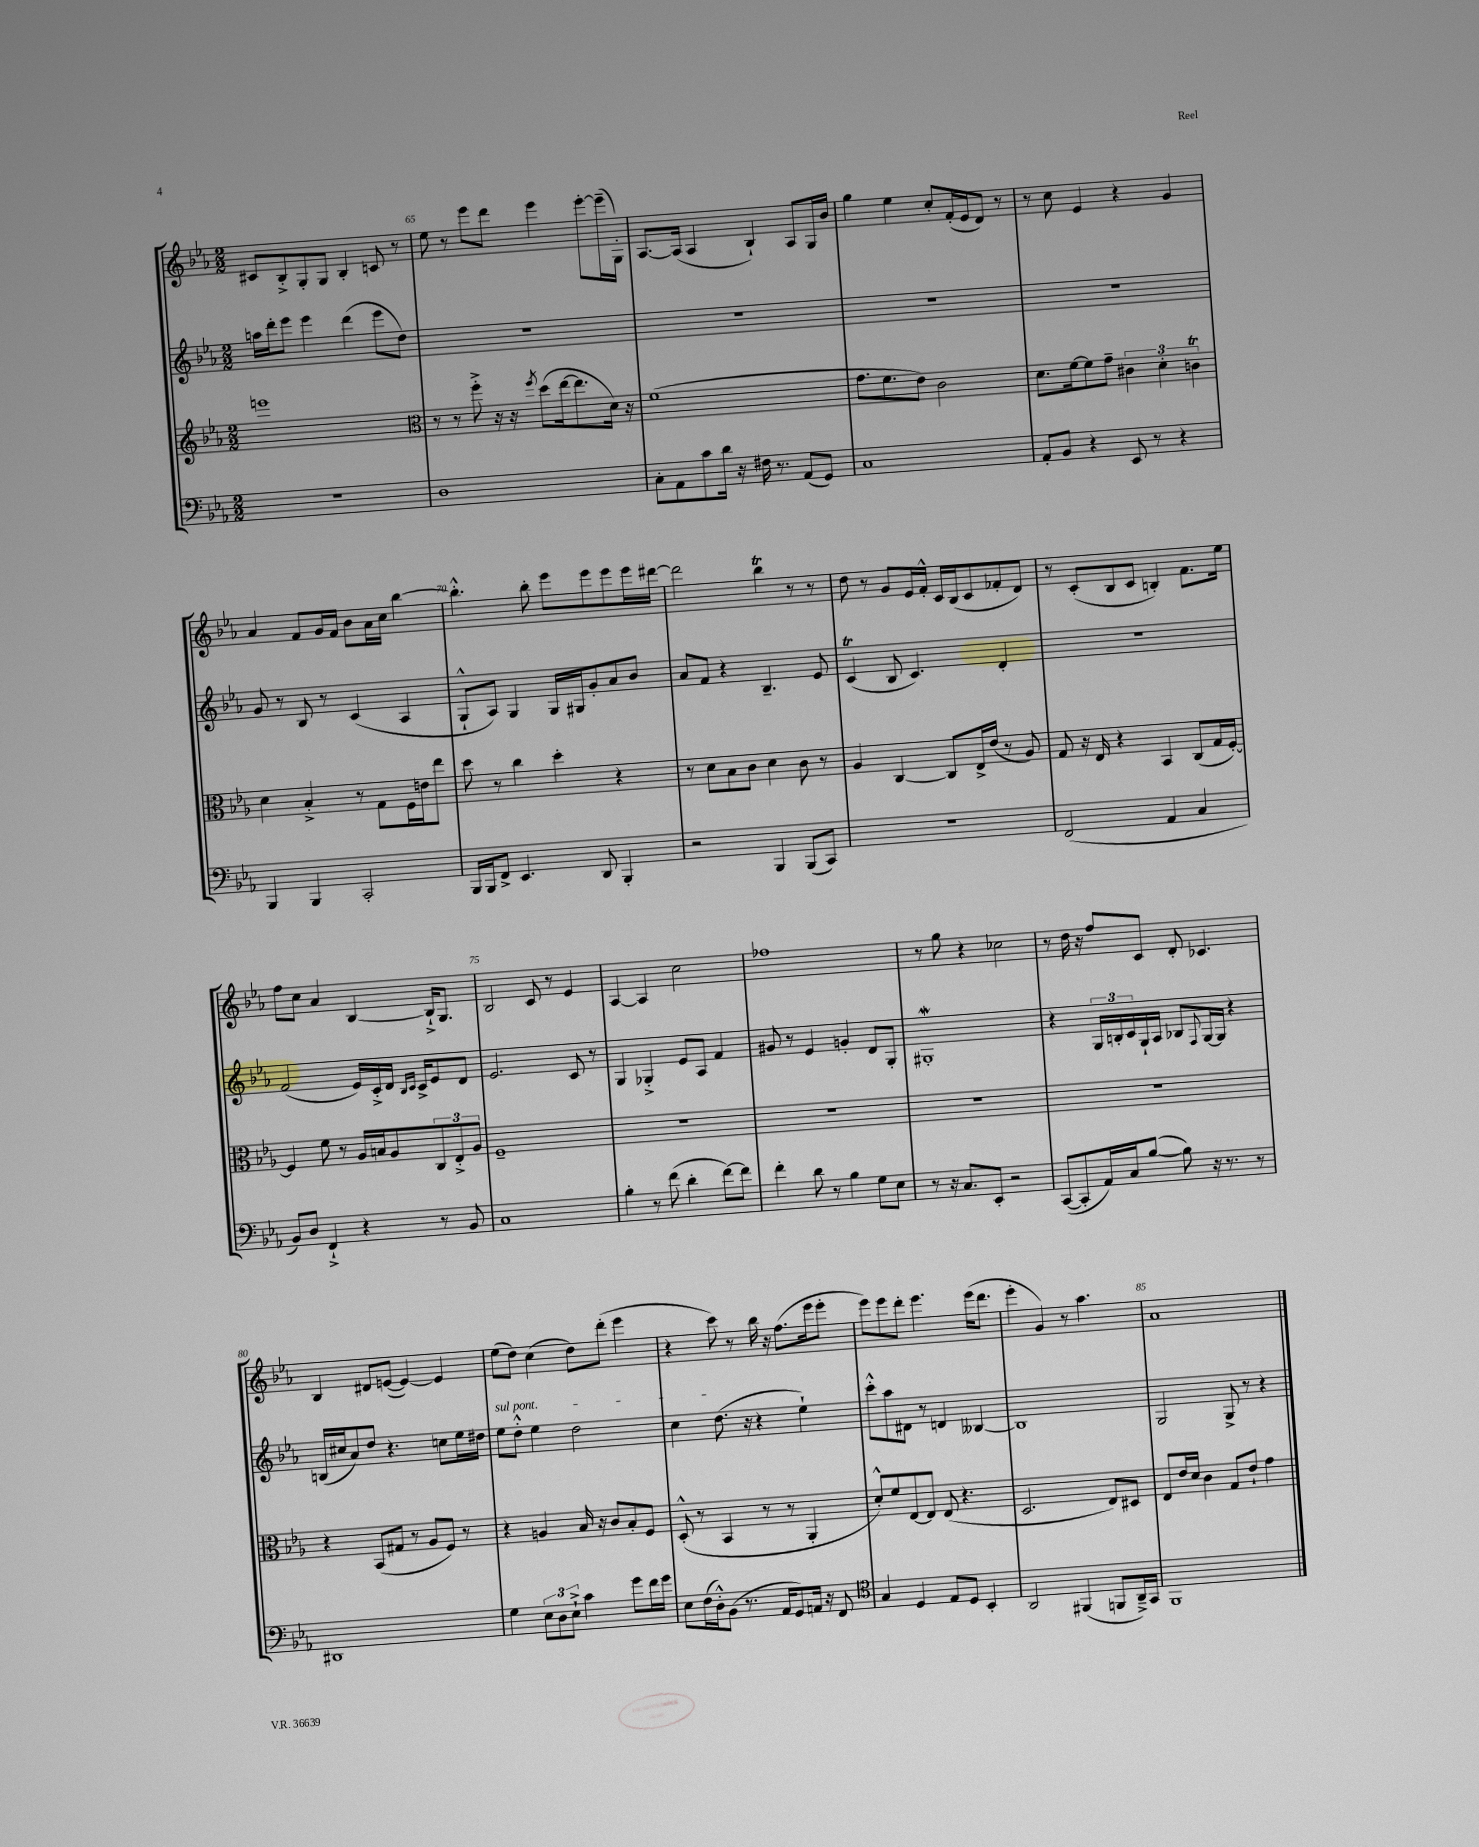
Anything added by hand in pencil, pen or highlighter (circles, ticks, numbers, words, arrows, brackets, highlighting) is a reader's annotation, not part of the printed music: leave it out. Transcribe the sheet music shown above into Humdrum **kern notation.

**kern	**kern	**kern	**kern
*part4	*part3	*part2	*part1
*staff4	*staff3	*staff2	*staff1
*clefF4	*clefG2	*clefG2	*clefG2
*k[b-e-a-]	*k[b-e-a-]	*k[b-e-a-]	*k[b-e-a-]
*M2/2	*M2/2	*M2/2	*M2/2
=64	=64	=64	=64
1r	1eeen	16aan\LL	8c#X/L
.	.	16ddd'\J	.
.	.	8eee-\J	8B-'^/
.	.	4eee-\	8G'/
.	.	.	8G/J
.	.	(4ddd\	4B-'/
.	.	8eee-\L	8cn/
.	.	8dd\J)	8r
=65	=65	=65	=65
*	*clefC3	*	*
1D	8r	1r	8ee-\
.	8r	.	8r
.	8ff'^\	.	8eee-\L
.	16r	.	8ddd\J
.	16r	.	.
.	8qff/	.	.
.	(8dd\L	.	4eee-\
.	[16ee-\k	.	.
.	8.ee-\]	.	.
.	.	.	[8eee-'\L
.	16d\Jk)	.	(16eee-~\L]
.	16r	.	16G'\JJ)
=66	=66	=66	=66
8C'\L	(1f	1r	[8.A-/L
8AA-\	.	.	.
.	.	.	(16A-/Jk]
8c\	.	.	4A-/
16d\Jk	.	.	.
16r	.	.	.
16F#X\	.	.	4B-`/)
8.r	.	.	.
(8AA-/L	.	.	8A-/L
8GG/J)	.	.	16G/L
.	.	.	16b-/JJ
=67	=67	=67	=67
1C	8.g\L	1r	4gg\
.	8.f\	.	.
.	.	.	4ee-\
.	8e-\J)	.	.
.	2c\	.	8cc'/L
.	.	.	(16f'/L
.	.	.	16e-/J
.	.	.	8d/J)
.	.	.	8r
=68	=68	=68	=68
8AA-'/L	8.d\L	1r	8r
8BB-/J	.	.	8cc\
.	[16f\k	.	.
4r	8f\]	.	4e-/
.	8g~\J	.	.
8EE-/	6c#X\	.	4r
8r	.	.	.
.	6d'\	.	.
4r	.	.	4g/
.	6cnT\	.	.
!!LO:LB:g=z
=69	=69	=69	=69
4BBB-/	4d\	8g/	4a-/
.	.	8r	.
4BBB-/	4B-'^/	8B-/	8f/L
.	.	8r	16g/L
.	.	.	16f/JJ
2CC'/	8r	(4c/	8b-\L
.	8G\L	.	16a-\L
.	.	.	16cc\JJ
.	16F\L	4A-/	[4bb-\
.	16en\J	.	.
.	8ee-\J	.	.
=70	=70	=70	=70
16BBB-/LL	8dd\	8G`^^/L	4.bb-'^^\]
16BBB-/J	.	.	.
8FF^/J	8r	8A-/J)	.
4.EE-/	4cc\	4G/	.
.	.	.	8bb-'\
.	4dd'\	16G/LL	8eee-\L
.	.	16G#X/J	.
8DD/	.	8g'/	8eee-\
4BBB-'/	4r	8a-/	8eee-\
.	.	8b-/J	16eee-\L
.	.	.	[16ddd#X\JJ
=71	=71	=71	=71
2r	8r	8a-/L	2ddd#\]
.	8d\L	8f/J	.
.	8B-\	4r	.
.	8c\J	.	.
4BBB-/	4d\	4.B-~/	4bb-T\
(8BBB-/L	8c\	.	8r
8CC/J)	8r	8e-/	8r
=72	=72	=72	=72
1r	4A-/	(4cT/	8dd\
.	.	.	8r
.	[4C/	8B-/	8g/L
.	.	4.c/)	16e-/L
.	.	.	16f'^^/JJ
.	8C/L]	.	16c/LL
.	.	.	(16B-/J
.	16E-^/L	.	8c/
.	(16e-/JJ	.	.
.	8r	4d'/	8f-X'/
.	8A-/)	.	8d/J)
=73	=73	=73	=73
(2FF/	8G/	1r	8r
.	16r	.	(8c'/L
.	16E-/	.	.
.	4r	.	8B-/
.	.	.	8c/J
4AA-/	4BB-/	.	4Bn'/)
4C/	(8C/L	.	8.f\L
.	16G/L	.	.
.	[16F'/JJ)	.	16ee-\Jk
!!LO:LB:g=z
=74	=74	=74	=74
8BB-/L)	4F/]	(2f/	8ff\L
8D/J	.	.	8cc\J
4FF`^/	8f\	.	4a-/
.	8r	.	.
4r	16A-/LL	16e-/LL)	[4B-/
.	16Bn/J	16c'^/	.
.	8A-/	16d/JJ	.
.	.	16qqB-/LL	.
.	.	16qqc/JJ	.
.	.	16c^/KL	.
8r	12C/	8e-/	16B-`^/KL]
.	.	.	8.G/J
.	12E-'^/	.	.
8BB-/	.	8d/J	.
.	12A-/J	.	.
=75	=75	=75	=75
1C	1F~	2.e-/	2B-/
.	.	.	8c/
.	.	.	8r
.	.	8c/	4e-/
.	.	8r	.
=76	=76	=76	=76
4B-'\	1r	4G/	[4A-/
8r	.	4G-X'^/	4A-/]
(8f\	.	.	.
4d'\	.	8e-/L	2cc\
.	.	8A-/J	.
[8f\L)	.	4f/	.
8f\J]	.	.	.
=77	=77	=77	=77
4f'\	1r	8g#X/	1ff-X
.	.	8r	.
8d\	.	4e-/	.
8r	.	.	.
4B-\	.	4gn'/	.
8G\L	.	8d/L	.
8E-\J	.	8G'/J	.
=78	=78	=78	=78
8r	1r	1G#XW'	8r
16r	.	.	8gg\
8.C/L	.	.	.
.	.	.	4r
8EE-'/J	.	.	.
2r	.	.	2cc-X\
=79	=79	=79	=79
([8CC/L	1r	4r	8r
8CC'/]	.	.	16dd\
.	.	.	16r
16AA-/L)	.	24G/LL	8ff/L
.	.	24Bn'/	.
16C/J	.	.	.
.	.	24c/	.
([8B-/J	.	16G`/	8c/J
.	.	16A-/JJ	.
8B-\])	.	8B-X/L	8d'/
.	.	8qqF/	.
16r	.	[16G/L	4.c-X/
8.r	.	16G/JJ]	.
.	.	4r	.
8r	.	.	.
!!LO:LB:g=z
=80	=80	=80	=80
1DD#X	4r	(16Bn/LL	4B-/
.	.	16cc#X/J	.
.	.	8a-/)	.
.	(8BB-/L	8dd/J	8d#X/L
.	8G#X/J	4.r	([8en/J
.	8r	.	4e/_)
.	8A-/L	.	.
.	8F/J)	8ccn\L	4e/]
.	8r	16ee-\L	.
.	.	16dd#X\JJ	.
=81	=81	=81	=81
!	!	!LO:TX:a:i:t=sul pont.	!
4G\	4r	8ee-\L	(8ee-\L
.	.	8dd'^^\J	8dd\J)
12E-\L	4An/	4ee-\	(4cc\
12D\	.	.	.
12E-`^\J	.	.	.
4c\	16B-/	2dd\	8dd\L)
.	16r	.	.
.	8c/L	.	(8ddd'\J
8g\L	8B-'/	.	4eee-\
16f\L	8F/J	.	.
16g\JJ	.	.	.
=82	=82	=82	=82
8E-\L	(8D'^^/	4cc\	4r
(16F\L	8r	.	.
16D'^^\J)	.	.	.
(8BB-\J	4BB-/	(8.dd\	8ccc\)
8.r	.	.	8r
.	.	16r	.
.	8r	4r	16bb-\
16AA-/KL	.	.	16r
8GG/)	8r	.	(8.ff\L
16AAn/Jk	4AA-'/	4ee-`\)	.
16r	.	.	16eee-\k
8FF/	.	.	8eee-'\J
=83	=83	=83	=83
*clefC4	*	*	*
4G/	8d'^^/L)	8ccc'^^\L	8eee-\L)
.	8f/	8aa-\	8eee-\
4D/	[8E-/	8d#X\J	8ddd'\J
.	8E-/J]	8r	4.eee-\
8E-/L	(8E-/	4dn/	.
8D/J	4.r	.	.
4BB-'/	.	[4B--X/	(16eee-\KL
.	.	.	8.ddd\J
=84	=84	=84	=84
2AA-/	2.D/	1B--]	4eee-'\
.	.	.	4g/)
(4FF#X/	.	.	8r
.	.	.	4.aa-\
8FFn/L	8E-/L)	.	.
16AA-~^/L)	8D#X/J	.	.
16GG/JJ	.	.	.
=85	=85	=85	=85
1FF	8E-/L	2G/	1a-
.	16e-/L	.	.
.	16d/JJ	.	.
.	4c\	.	.
.	8G/L	8G^/	.
.	8e-`/J	8r	.
.	4g\	4r	.
==	==	==	==
*-	*-	*-	*-
